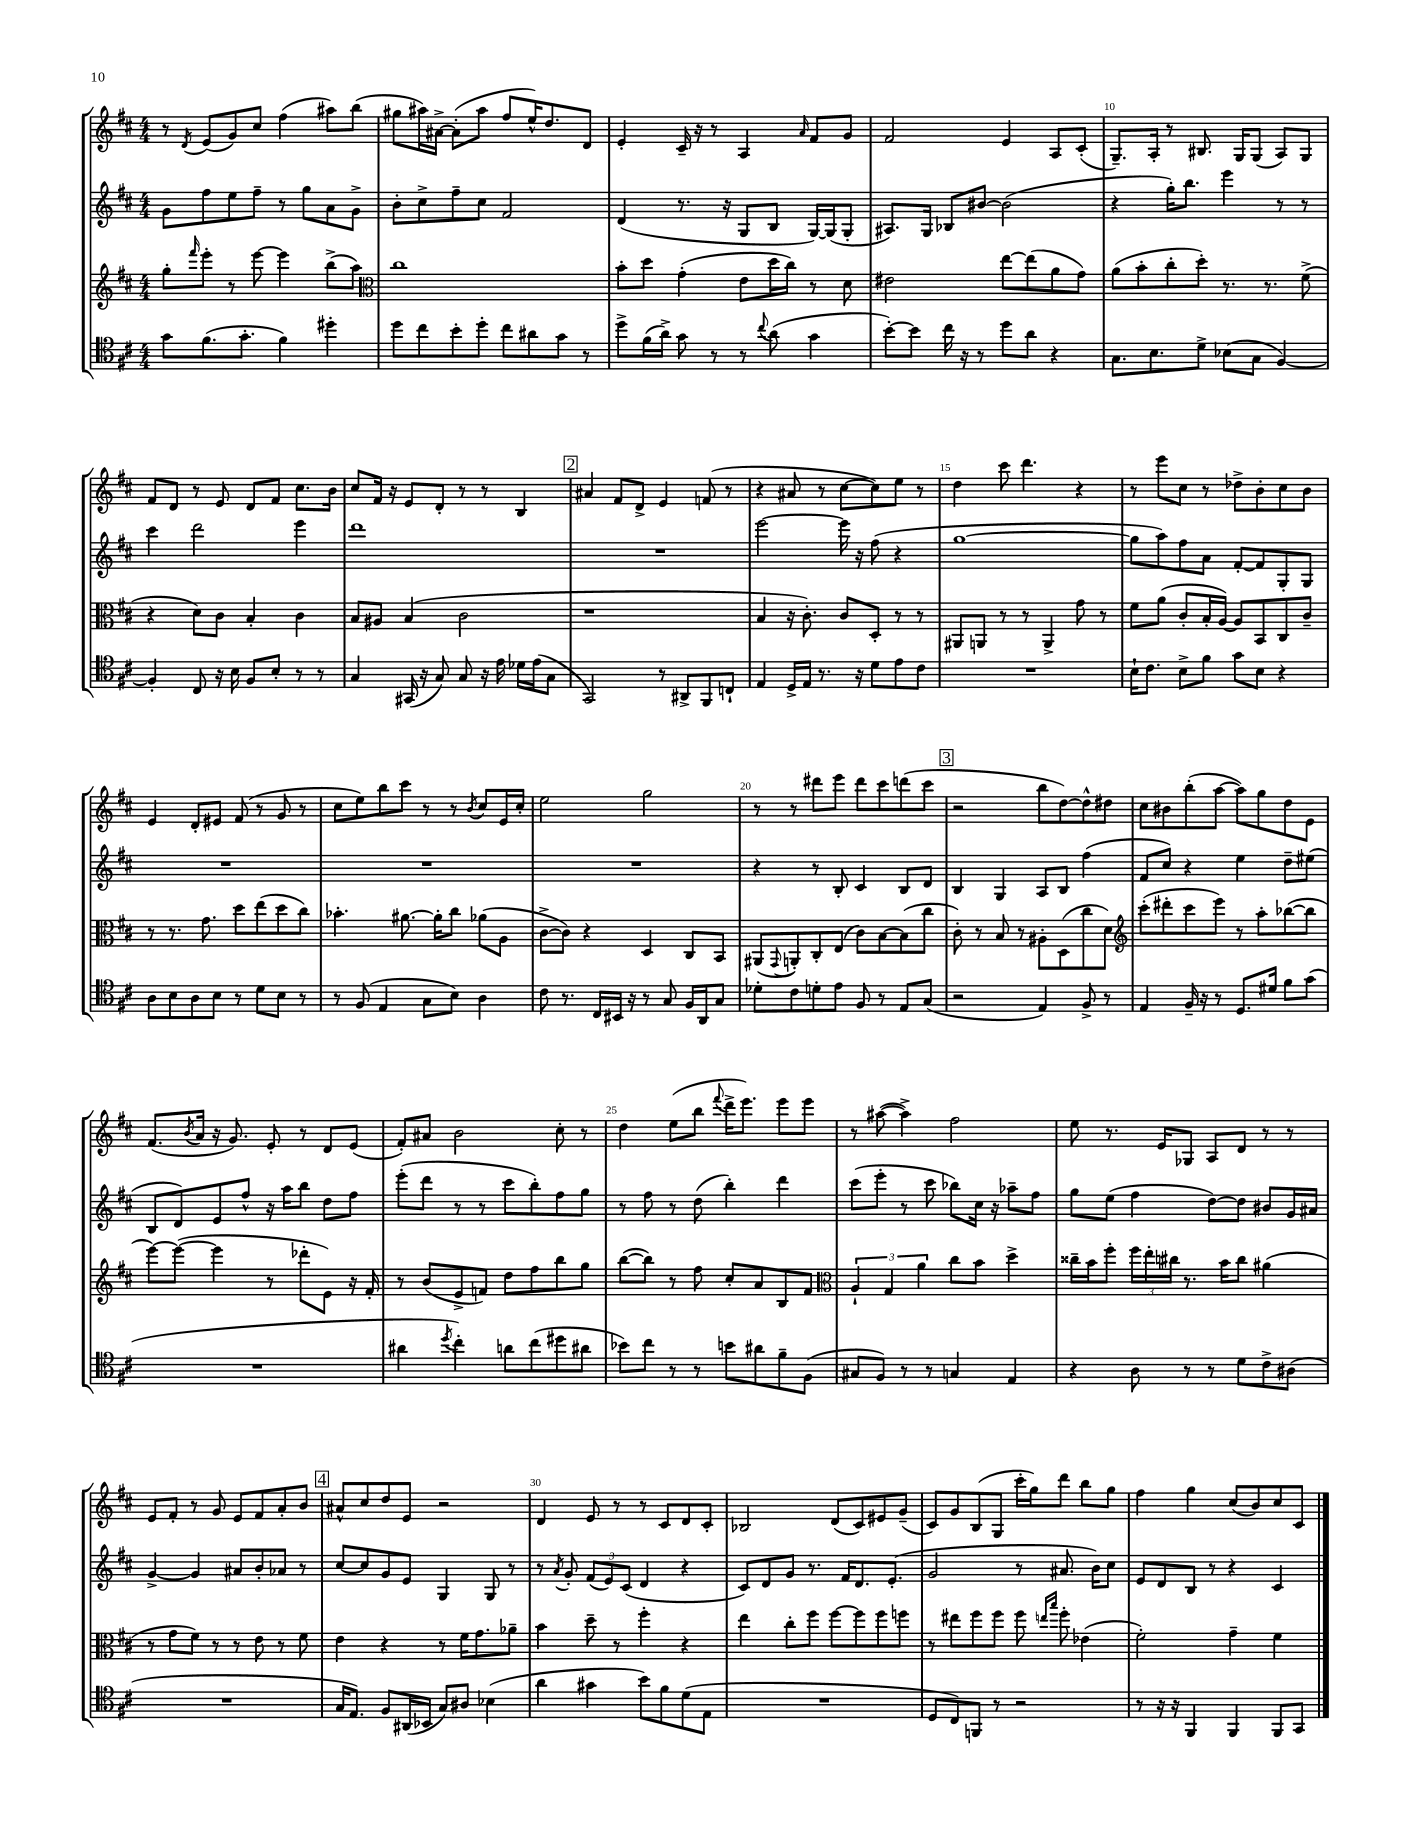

**kern	**kern	**kern	**kern
*staff4	*staff3	*staff2	*staff1
*clefC4	*clefG2	*clefG2	*clefG2
*k[f#c#]	*k[f#c#]	*k[f#c#]	*k[f#c#]
*M4/4	*M4/4	*M4/4	*M4/4
8g\L	8gg'\L	8g\L	8r
.	16qqfff#/	.	8qd/
(8.f#\	8eee'\J	8ff#\	(8e/L
.	8r	8ee\	8g/)
8.g'\J	.	.	.
.	[8eee\	8ff#~\J	8cc#/J
4f#\)	4eee\]	8r	(4ff#\
.	.	8gg\L	.
4dd#'\	(8bb^\L	8a\	8aa#\L)
.	8aa\J)	8g^\J	(8bb\J
=	=	=	=
*	*clefC3	*	*
8dd\L	1cc#	8b'\L	8gg#\L
8cc#\	.	8cc#^\	16aa#\L)
.	.	.	[16a#^\JJ
8b'\	.	8ff#~\	(8a#'\]L
8dd'\J	.	8cc#\J	8aa#\J
8cc#\L	.	2f#/	8ff#/L
8a#\	.	.	16ee^^/K)
.	.	.	8.dd/
8g\J	.	.	.
8r	.	.	8d/J
=	=	=	=
8dd^\L	8b'\L	(4d/	4e'/
(16f#\L	8dd\J	.	.
16a^\JJ)	.	.	.
8g\	(4g'\	8.r	16c#~/
.	.	.	16r
8r	.	.	8r
.	.	16r	.
8r	8e\L	8G/L	4A/
8qqcc#/	.	.	.
(8a\	16dd\L	8B/J	.
.	16cc#\JJ)	.	.
.	.	.	16qqa/
4g\	8r	[16G/LL)	8f#/L
.	.	(16G/]J	.
.	8d\	8G'/J	8g/J
=	=	=	=
[8b'\L)	2e#\	8.A#/L)	2f#/
8b\]J	.	.	.
.	.	16G/Jk	.
16cc#\	.	8B-/L	.
16r	.	.	.
8r	.	[8b#/J	.
8dd\L	[8ee\L	(2b#\]	4e/
8a\J	(8ee\]	.	.
4r	8a\	.	8A/L
.	8g\J)	.	(8c#'/J
=	=	=	=
8.G\L	(8a\L	4r	8.G~/L)
.	8b'\	.	.
8.B\	.	.	16A'/Jk
.	8cc#'\	16gg'\LK)	8r
.	.	8.bb\J	.
8d^\J	8dd'\J)	.	8.B#/
(8B-\L	8.r	4eee\	.
.	.	.	16G/LK
8G\J	.	.	(8G/J
.	8.r	.	.
[4F#/)	.	8r	8A/L)
.	(8f#^\	8r	8G/J
=	=	=	=
4F#'/]	4r	4ccc#\	8f#/L
.	.	.	8d/J
8C#/	8d\L)	2ddd\	8r
16r	8c#\J	.	8e/
16B\	.	.	.
8F#/L	4B'/	.	8d/L
8B'/J	.	.	8f#/J
8r	4c#\	4eee\	8.cc#\L
8r	.	.	.
.	.	.	16b\Jk
=	=	=	=
4G/	8B/L	1ddd	8cc#/L
.	8A#/J	.	16f#/Jk
.	.	.	16r
(16GG#/	(4B/	.	8e/L
16r	.	.	.
8G/)	.	.	8d'/J
8G/	2c#\	.	8r
16r	.	.	8r
16e\	.	.	.
16d-\LL	.	.	4B/
(16e\J	.	.	.
8G\J	.	.	.
=	=	=	=
2GG/)	1r	1r	4a#/
.	.	.	8f#/L
.	.	.	8d^/J
8r	.	.	4e/
8AA#^/L	.	.	.
8FF#/	.	.	(8f/
8C`/J	.	.	8r
=	=	=	=
4E/	4B/	[2eee\	4r
16D^/LL	16r	.	8a#/
16E/JJ	8.c#'\)	.	.
8.r	.	.	8r
.	8c#/L	16eee\]	[8cc#\L
16r	.	16r	.
8d\L	8D'/J	(8ff#\	8cc#\])
8e\	8r	4r	8ee\J
8c#\J	8r	.	8r
=	=	=	=
1r	8AA#/L	[1gg	4dd\
.	8AA/J	.	.
.	8r	.	8ccc#\
.	8r	.	4.ddd\
.	4AA^/	.	.
.	8g\	.	4r
.	8r	.	.
=	=	=	=
16B`\LK	8f#\L	8gg\]L	8r
8.c#\J	.	.	.
.	(8a\J	8aa\)	8eee\L
8B^\L	8c#'/L	8ff#\	8cc#\J
8f#\J	16B'/L	8a\J	8r
.	[16A/JJ)	.	.
8g\L	8A/]L	[8f#'/L	8dd-^\L
8B\J	8BB/	8f#/]	8b'\
4r	8C#/	8G'/	8cc#\
.	8c#~/J	8G/J	8b\J
=	=	=	=
8A\L	8r	1r	4e/
8B\	8.r	.	.
8A\	.	.	8d'/L
.	8.g\	.	.
8B\J	.	.	8e#/J
8r	8dd\L	.	(8f#/
8d\L	(8ee\	.	8r
8B\J	8dd\	.	8g/
8r	8cc#\J)	.	8r
=	=	=	=
8r	4.b-'\	1r	8cc#\L
(8F#/	.	.	8ee\)
4E/	.	.	8bb\
.	[8.a#\	.	8ccc#\J
8G\L	.	.	8r
.	16a#'\]LK	.	.
8B\J)	8cc#\J	.	8r
.	.	.	8qb/
4A\	(8a-\L	.	8cc#/L
.	8A\J	.	16e/L
.	.	.	16cc#'/JJ
=	=	=	=
8c#\	[8c#^\L	1r	2ee\
8.r	8c#\]J)	.	.
.	4r	.	.
16C#/LL	.	.	.
16BB#/JJ	.	.	.
16r	.	.	.
8r	4D/	.	2gg\
8G/	.	.	.
16F#/LL	8C#/L	.	.
16AA/J	.	.	.
8G/J	8BB/J	.	.
=	=	=	=
8d-'\L	(8AA#/L	4r	8r
.	8qqGG/	.	.
8c#\	8AA'/)	.	8r
8d'\	8C#'/	8r	8ddd#\L
8e\J	(8E/J	8B'/	8eee\J
8F#/	8c#\L)	4c#/	8ddd#\L
8r	[8B\	.	8ccc#\
8E/L	(8B\]	8B/L	(8ddd\
(8G/J	8cc#\J	8d/J	8ccc#\J
=	=	=	=
2r	8c#'\)	4B/	2r
.	8r	.	.
.	8B/	4G/	.
.	8r	.	.
4E/)	8A#'\L	8A/L	8bb\L
.	(8D\	8B/J	[8dd\)
8F#^/	8cc#\	(4ff#\	8dd^^\]
8r	8d\J)	.	8dd#\J
=	=	=	=
*	*clefG2	*	*
4E/	(8ccc#'\L	8f#/L	8cc#\L
.	8ddd#'\	8cc#/J)	8b#\
16F#~/	8ccc#\	4r	(8bb'\
16r	.	.	.
8r	8eee\J)	.	[8aa\J
8.D/L	8r	4ee\	8aa\]L)
.	8aa'\L	.	8gg\
16d#/Jk	.	.	.
8f#\L	([8bb-\	8dd~\L	8dd\
(8g\J	8bb-\]J	(8ee#\J	8e\J
=	=	=	=
1r	[8eee\L)	8B/L	(8.f#/L
.	(8eee\_J	8d/)	.
.	.	.	8qb/
.	.	.	16a/Jk
.	4eee\]	8e/	16r
.	.	.	8.g/)
.	.	8ff#^^/J	.
.	8r	16r	8e'/
.	.	16aa\LK	.
.	8ddd-'\L	8bb\J	8r
.	8e\J)	8dd\L	8d/L
.	16r	8ff#\J	(8e/J
.	16f#'/	.	.
=	=	=	=
4a#\	8r	(8eee'\L	8f#'/L)
.	(8b/L	8ddd\J	8a#/J
8qdd/	.	.	.
4cc#'\)	8e^/	8r	2b\
.	8f/J)	8r	.
8a\L	8dd\L	8ccc#\L	.
(8cc#\	8ff#\	8bb'\)	.
8dd#\	8bb\	8ff#\	8cc#'\
8a#\J	8gg\J	8gg\J	8r
=	=	=	=
8b-\L)	([8bb\L	8r	4dd\
8cc#\J	8bb\]J)	8ff#\	.
8r	8r	8r	(8ee\L
8r	8ff#\	(8dd\	8bb\J
.	.	.	8qqfff#/
8b\L	8cc#'/L	4bb'\)	16ddd^\LK
.	.	.	8.eee\J)
8a#\	8a/	.	.
8f#~\	8B/	4ddd\	8eee\L
(8F#\J	8f#/J	.	8eee\J
=	=	=	=
*	*clefC3	*	*
8G#/L	6A`/	(8ccc#\L	8r
8F#/J)	.	8eee'\J	([8aa#\
.	6G/	.	.
8r	.	8r	4aa#^\])
.	6a\	.	.
8r	.	8ccc#\	.
4G/	8cc#\L	8bb-\L)	2ff#\
.	8b\J	16cc#\Jk	.
.	.	16r	.
4E/	4dd^\	8aa-~\L	.
.	.	8ff#\J	.
=	=	=	=
4r	16cc##~\LL	8gg\L	8ee\
.	16b\J	.	.
.	8ff#'\J	(8ee\J	8.r
8A\	24ff#\LL	4ff#\	.
.	24ee'\	.	.
.	.	.	16e/LK
.	24cc#\JJ	.	.
8r	8.r	.	8G-/J
8r	.	[8dd\L)	8A/L
.	16b\LK	.	.
8d\L	8cc#\J	8dd\]J	8d/J
8c#^\	(4a#\	8b#/L	8r
(8A#\J	.	16g/L	8r
.	.	16a#/JJ	.
=	=	=	=
1r	8r	[4g^/	8e/L
.	8g\L	.	8f#'/J
.	8f#\J)	4g/]	8r
.	8r	.	8g/
.	8r	8a#/L	8e/L
.	8e\	8b'/	8f#/
.	8r	8a-/J	8a'/
.	8f#\	8r	8b/J
=	=	=	=
16G/LK	4e\	[8cc#/L	8a#^^/L
8.E/J)	.	.	.
.	.	8cc#/]	8cc#/
8F#/L	4r	8g/	8dd/
(16AA#/L	.	8e/J	8e/J
16BB-/JJ	.	.	.
8G/L)	8r	4G/	2r
8A#/J	16f#\LK	.	.
.	8.g\	.	.
(4B-\	.	8G/	.
.	8a-~\J	8r	.
=	=	=	=
4a\	4b\	8r	4d/
.	.	8qa/	.
.	.	8g'/	.
4g#\	8dd~\	(12f#/L	8e/
.	.	12e/)	.
.	8r	.	8r
.	.	(12c#/J	.
8b\L)	4ff#'\	4d/	8r
8f#\	.	.	8c#/L
(8d\	4r	4r	8d/
8E\J	.	.	8c#'/J
=	=	=	=
1r	4ee\	8c#/L)	2B-/
.	.	8d/	.
.	8cc#'\L	8g/J	.
.	8ff#\J	8.r	.
.	[8ff#\L	.	(8d/L
.	.	16f#/LK	.
.	8ff#\]	8.d/	8c#/)
.	8ff#\	.	8e#/
.	.	(8.e'/J	.
.	8ff\J	.	(8g~/J
=	=	=	=
8D/L	8r	2g/	8c#/L)
8C#/)	8ee#\L	.	8g/
8FF/J	8ff#\	.	(8B/
8r	8ff#\J	.	8G/J
2r	8ff#\	8r	16ccc#'\LL
.	.	.	16gg\J)
.	16qqee/LL	.	.
.	16qqbb/JJ	.	.
.	8ff#'\	8.a#/	8ddd\J
.	(4e-\	.	8bb\L
.	.	16b\LK)	.
.	.	8cc#\J	8gg\J
=	=	=	=
8r	2f#'\)	8e/L	4ff#\
16r	.	8d/	.
16r	.	.	.
4FF#/	.	8B/J	4gg\
.	.	8r	.
4FF#/	4g~\	4r	(8cc#/L
.	.	.	8b/)
8FF#/L	4f#\	4c#/	8cc#/
8GG/J	.	.	8c#/J
==	==	==	==
*-	*-	*-	*-
